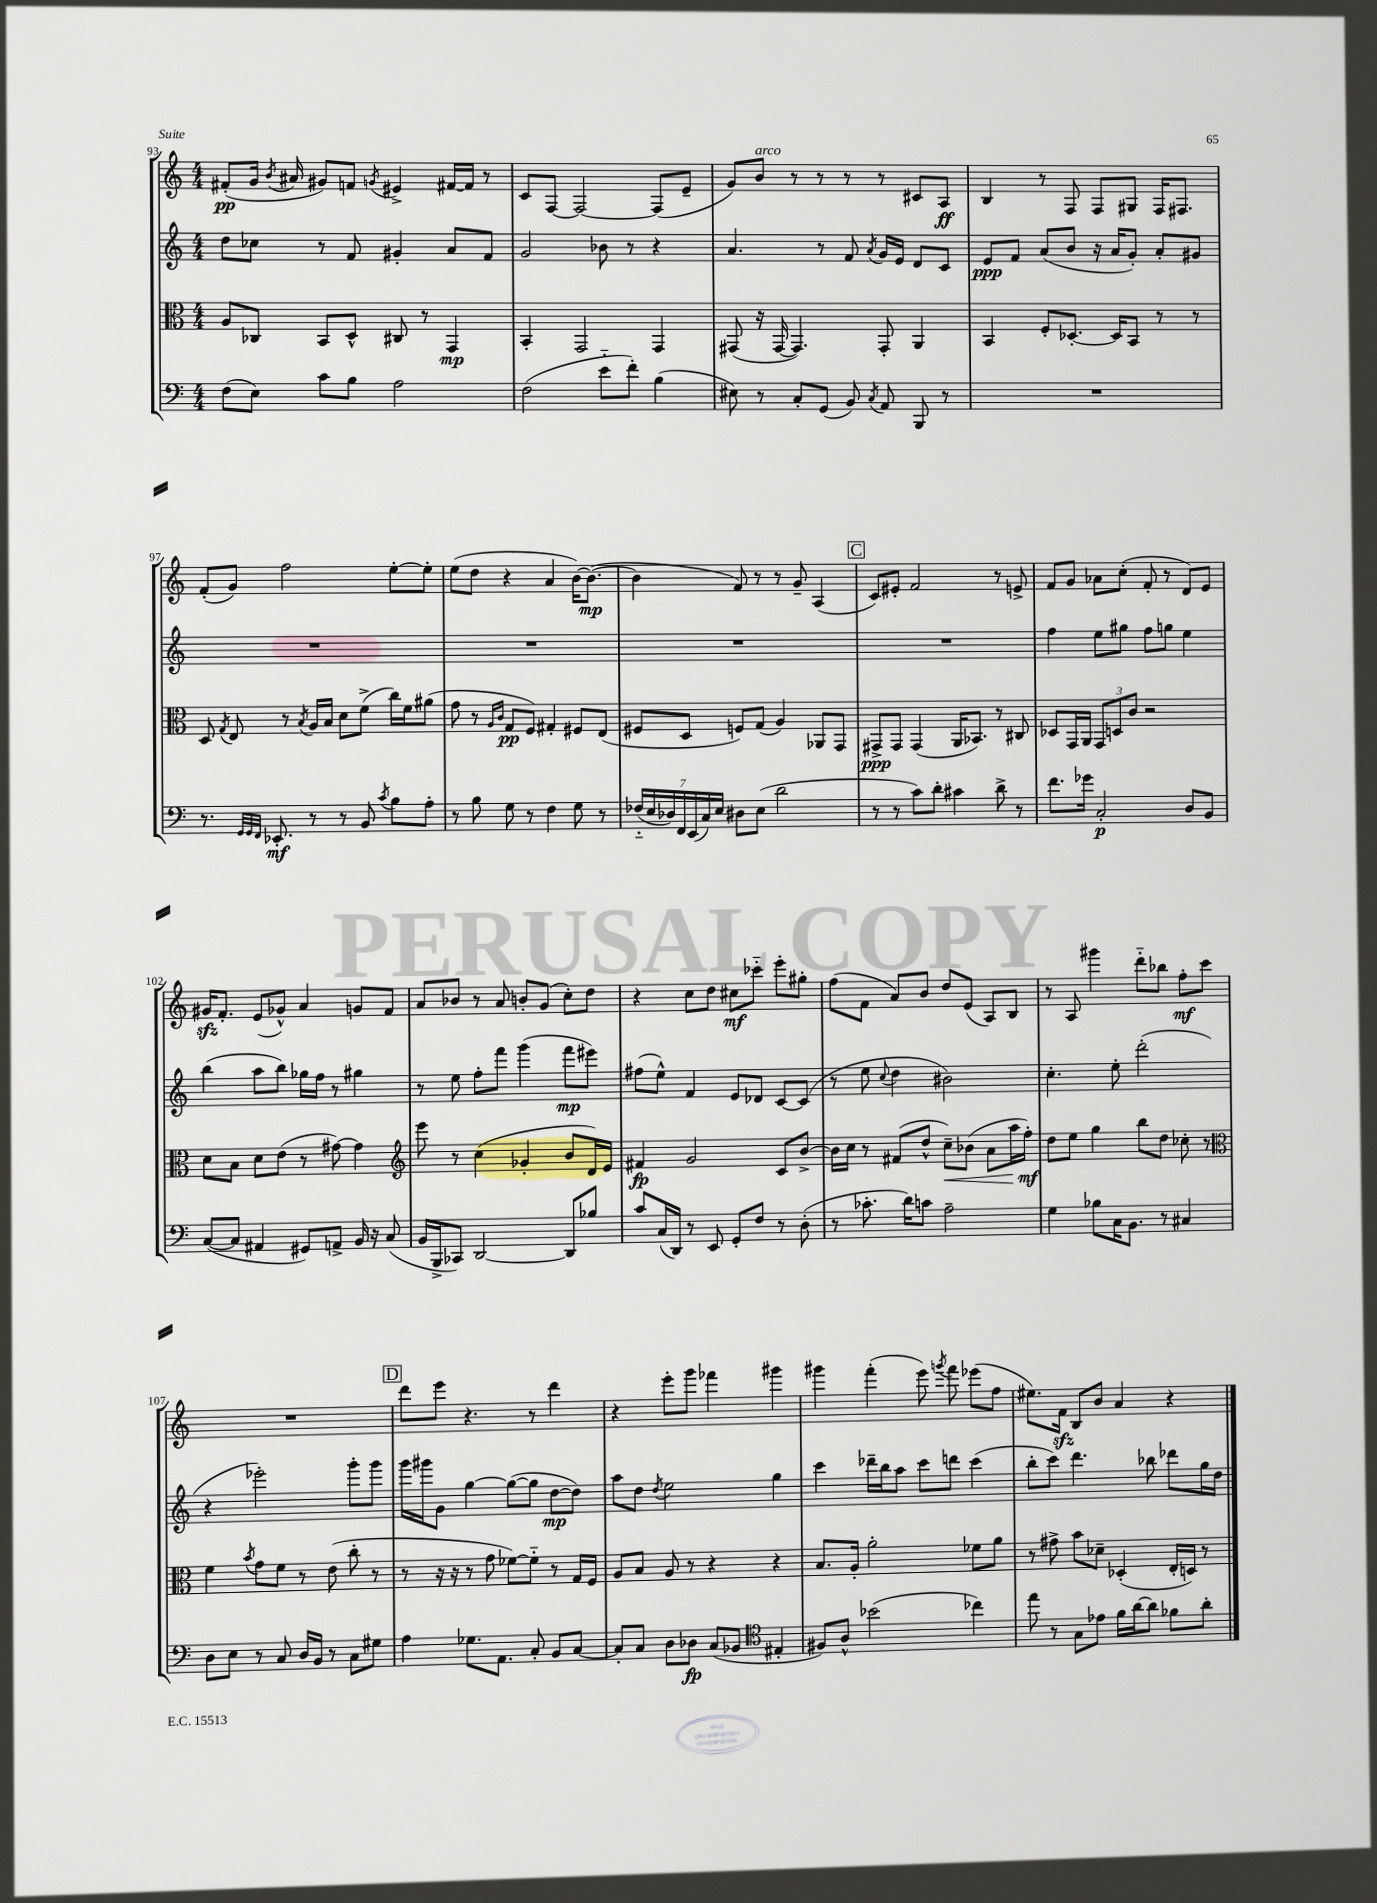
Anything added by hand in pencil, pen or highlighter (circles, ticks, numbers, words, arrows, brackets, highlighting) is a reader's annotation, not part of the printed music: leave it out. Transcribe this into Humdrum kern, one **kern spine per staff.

**kern	**kern	**kern	**kern
*staff4	*staff3	*staff2	*staff1
*clefF4	*clefC3	*clefG2	*clefG2
*k[]	*k[]	*k[]	*k[]
*M4/4	*M4/4	*M4/4	*M4/4
(8F\L	8A/L	8dd\L	(8f#'/L
8E\J)	8C-/J	8cc-\J	16g/Jk
.	.	.	8qb/
.	.	.	16a#/
8c\L	8BB/L	8r	8g#/L)
8B\J	8D^^/J	8f/	8f/J
.	.	.	8qg/
2A\	8C#/	4g#'/	4e#^/
.	8r	.	.
.	4GG/	8a/L	[16f#/LL
.	.	.	16f#/]JJ
.	.	8f/J	8r
=	=	=	=
(2F\	4BB'/	2g/	8c/L
.	.	.	[8F/J
.	2GG/	.	2F/_
8e'~\L	.	8b-\	.
8f'\J)	.	8r	.
(4B\	4GG/	4r	(8F/]L
.	.	.	8e~/J
=	=	=	=
8E#\)	(8GG#/	4.a/	8g/L)
8r	16r	.	8b/J
.	[16GG#/	.	.
8C'/L	4.GG#/])	.	8r
(8GG/J	.	8r	8r
8BB/)	.	8f/	8r
8qC/	.	8qa/	.
8AA/	8GG#'/	16g/LL	8r
.	.	16e/JJ	.
8BBB/	4AA/	8d/L	8c#/L
8r	.	8c/J	8A/J
=	=	=	=
1r	4BB/	8e/L	4B/
.	.	8f/J	.
.	8F'/L	(8a/L	8r
.	[8.D-'/J	8b/J	8F/
.	.	16r	8F/L
.	16D-/]LK	16a/LK	.
.	8BB/J	8g'/J)	8G#/J
.	8r	8a'/L	16F/LK
.	.	.	8.F#/J
.	8r	8g#/J	.
=	=	=	=
8.r	8D/	1r	(8f'/L
.	8qG/	.	.
.	8E/	.	8g/J)
32qqGG/LLL	.	.	.
32qqGG/	.	.	.
32qqFF/JJJ	.	.	.
8.EE-'/	.	.	.
.	8r	.	2ff\
.	8qB/	.	.
8r	16A/LL	.	.
.	16B/JJ	.	.
8r	8d\L	.	.
8BB/	(8f^\J	.	.
8qc/	.	.	.
8B\L	16cc\LL)	.	[8ee'\L
.	16f\J	.	.
8A'\J	(8a#\J	.	8ee'\]J
=	=	=	=
8r	8g\	1r	(8ee\L
8B\	8r	.	8dd\J
.	16qqA/LL	.	.
.	16qqc/JJ	.	.
8G\	8G/L	.	4r
8r	8F/J)	.	.
4F\	4G#'/	.	4a/
8G\	8F#/L	.	[16b\LK)
.	.	.	(8.b\_J
8r	(8E/J	.	.
=	=	=	=
(28F-'~/LL	8F#/L	1r	4b\]
28E/	.	.	.
28D-/)	.	.	.
28FF/	.	.	.
.	8D/J	.	.
(28EE/	.	.	.
28C/)	.	.	.
28E/JJ	.	.	.
8D#\L	8F/L)	.	8f/)
(8E\J	(8G/J	.	8r
2d\	4A/)	.	8r
.	.	.	8g~/
.	8AA-/L	.	(4A/
.	8GG/J	.	.
=	=	=	=
8r	8GG#^/L	1r	8c/L)
8r	8GG#/J	.	8e#'/J
8c\L)	(4GG#/	.	2f/
8d'\J	.	.	.
4c#\	16AA/LK	.	.
.	8.BB-/J)	.	.
8d^\	8r	.	8r
8r	8C#/	.	8e^/
=	=	=	=
8.f\L	8D-/L	4ff\	8f/L
.	16GG/L	.	8g/J
16g-\Jk	16AA/JJ	.	.
2C'/	12GG/L	8ee\L	8a-\L
.	12D/	.	.
.	.	8gg#\J	(8cc'\J
.	12c/J	.	.
.	2r	8ff\L	8f'/
.	.	8gg\J	8r
8D/L	.	4ee\	8d/L)
8BB/J	.	.	8e/J
=	=	=	=
([8C/L	8d\L	(4bb\	16g#/LK
.	.	.	8.f'/J
8C/]J	8B\J	.	.
4AA#/	8d\L	8aa\L	(8e/L
.	(8e\J	8bb\J)	8g-^^/J)
8GG#/L)	8r	16gg-\LL	4a/
.	.	16ff\JJ	.
8AA^/J	[8g#\)	8r	.
16BB/	4g#\]	4gg#\	8g/L
16r	.	.	.
(8C/	.	.	8f/J
=	=	=	=
*	*clefG2	*	*
16BB/LL	8eee\	8r	8a/L
16BBB^/J	.	.	.
8CC-/J)	8r	8ee\	8b-/J
[2DD/	(4cc\	8ff'\L	8r
.	.	8fff\J	8a/
.	4g-'/	(4ggg\	8b'/L
.	.	.	(8g/J
8DD/]L	8b/L	8fff\L	8cc'\L)
8B-/J	16d/L)	8eee#\J)	8dd\J
.	16e/JJ	.	.
=	=	=	=
8c/L	4f#/	(8ff#\L	4r
(16C/L	.	8ee^^\J)	.
16DD/JJ)	.	.	.
8r	2g/	4f/	8cc\L
8EE/	.	.	8dd\J
8GG'/L	.	8e/L	8cc#\L
8F/J	.	8d-/J	8ccc-'~\J
8r	8c/L	[8c/L	8eee'\L
(8D'\	[8b^/J	(8c/]J	8gg#'\J
=	=	=	=
8r	16b\]LL	8r	(8ff\L
.	16cc\JJ	.	.
8.c-'\	8r	8ee\	8f\J
.	.	8qqcc/	.
.	(8f#/L	4dd\	8a/L)
16d\LK)	.	.	.
8c\J	8dd^^/J	.	8b/J
2A~\	8cc~\L)	2b#\)	8dd/L
.	(8b-\J	.	(8e/J
.	8a\L	.	8A/L)
.	16aa\L	.	8B/J
.	16ff'\JJ)	.	.
=	=	=	=
4G\	8dd\L	4.cc'\	8r
.	8ee\J	.	8A/
8B-\L	4gg\	.	4ggg#\
16C\K	.	8ee'\	.
8.BB\J	.	.	.
.	8bb\L	(2ddd'\	8ddd'~\L
8r	8dd\J	.	8bb-\J
4C#/	8cc-'\	.	8ff'\L
.	8r	.	8ccc\J
=	=	=	=
*	*clefC3	*	*
8D\L	4f\	4r	1r
8E\J	.	.	.
.	8qb/	.	.
8r	8g\L	2eee-'\)	.
8C/	8f\J	.	.
16D/LL	8r	.	.
16BB/JJ	.	.	.
8r	(8e\	.	.
8C\L	8cc'\	8ggg'\L	.
8G#\J	8r	8ggg\J	.
=	=	=	=
4A\	8r	16ggg\LL	8ddd\L
.	.	16ggg#\J	.
.	16r	8g\J	8eee\J
.	16r	.	.
8.G-\L	8r	[4gg\	4.r
.	8g\	.	.
8.AA\J	.	.	.
.	[8f-\L)	(8gg\_L	.
8C'/	8f-'~\]J	8gg\]J	8r
8BB/L	8r	[8dd\L	4ddd\
[8C/J	16G/LL	8dd\]J)	.
.	16F/JJ	.	.
=	=	=	=
8C'/]L	8A/L	8aa\L	4r
8C/J	8B/J	8dd\J	.
.	.	8qdd/	.
8D\L	8A/	2ee\	8eee'\L
8D-\J	8r	.	8ggg\J
(8C/L	4r	.	4fff-\
8BB-/J	.	.	.
*clefC4	*	*	*
4E#'/	4r	4gg\	4ggg#\
=	=	=	=
8F#/L)	8.B/L	4ccc\	4ggg#\
8A^^/J	.	.	.
.	16A'/Jk	.	.
(2b-\	2a'\	16ddd-~\LL	(4fff'\
.	.	16bb\J	.
.	.	8aa\J	.
.	.	8ccc\L	8eee\)
.	.	.	8qggg/
.	.	8ddd\J	8fff\
4cc-\)	8f-\L	(4ccc\	(8eee-\L
.	8a\J	.	8ff\J
=	=	=	=
8ee\	8r	8bb'\L	8.ee#\L)
8r	8g#^\	8ccc\J)	.
.	.	.	16f\Jk
8G\L	8b\L	4.ddd\	8B/L
8e-\J	8d-~\J	.	8b/J
16f\LL	(4D-'/	.	4a/
[16a\J	.	.	.
8a\]J	.	8bb-\	.
8f-\L	16E'/LL	8ddd-\L	4r
.	16D/JJ)	.	.
8a'\J	8r	16gg\L	.
.	.	16dd\JJ	.
==	==	==	==
*-	*-	*-	*-
